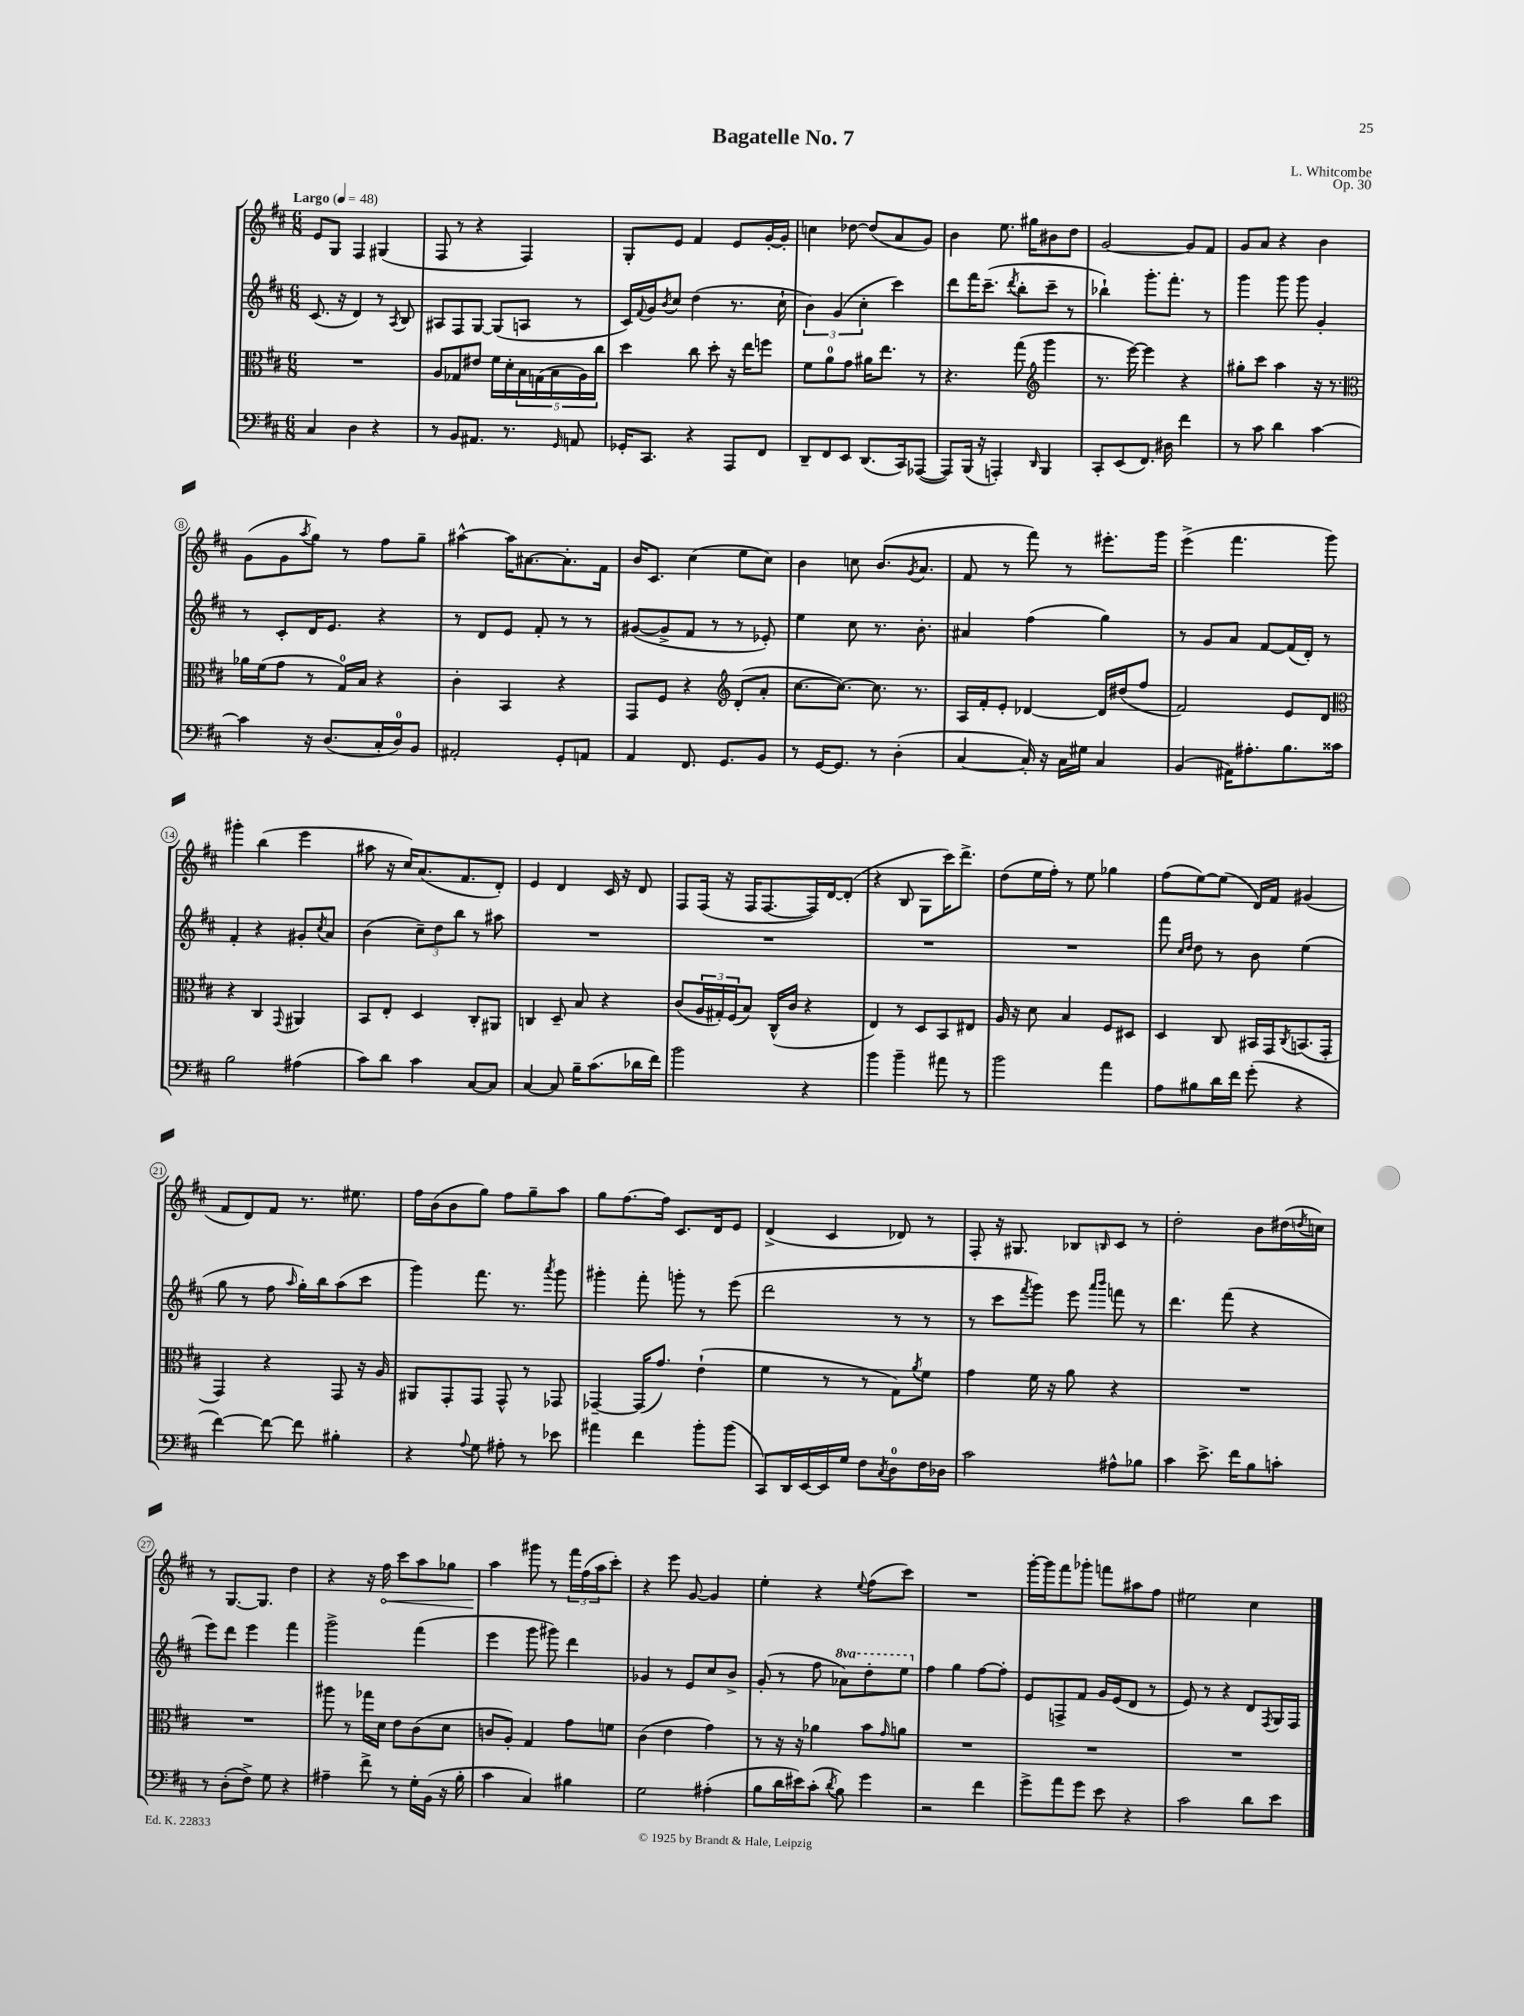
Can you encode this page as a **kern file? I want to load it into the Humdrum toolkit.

**kern	**kern	**kern	**kern
*staff4	*staff3	*staff2	*staff1
*clefF4	*clefC3	*clefG2	*clefG2
*k[f#c#]	*k[f#c#]	*k[f#c#]	*k[f#c#]
*M6/8	*M6/8	*M6/8	*M6/8
*MM48	*MM48	*MM48	*MM48
4C#	2.r	(8.c#	8e
.	.	.	8G
.	.	16r	.
4D	.	4d)	4F#
4r	.	8r	(4G#
.	.	8qA	.
.	.	8B	.
=	=	=	=
8r	8A	8A#	8F#
8BB	8G-	8F#	8r
8.AA#	8e#	[8G	4r
.	16f#	(8G]	.
8.r	16d'	.	.
.	20B	8A	4F#)
.	(20G	.	.
.	20B	.	.
16qqGG	.	.	.
8AA	.	8r	.
.	20A)	.	.
.	20cc#	.	.
=	=	=	=
16GG-'	4dd	16c#)	8G'
.	.	8qqf#	.
8.CC#	.	16g	.
.	.	8qb	.
.	.	8cc#	8e
4r	8cc#	(4dd	4f#
.	8dd'	.	.
8AAA	16r	8.r	8e
.	16ee	.	.
8FF#	8ff	.	[16g'
.	.	16cc#`	16g']
=	=	=	=
8DD~	8f#	6b)	4cc
8FF#	8a	.	.
.	.	(6g	.
8EE	8g	.	[8dd-
.	.	6cc#'	.
(8.DD	16a#	.	(8dd-]
.	8.ee	.	.
.	.	4ccc#)	8a
16CC#)	.	.	.
([8AAA-	8r	.	8g)
=	=	=	=
8AAA-])	4.r	8ddd	4b
(16BBB	.	16fff#	.
16r	.	(8.ccc#~	.
4AAA')	.	.	8.ee
.	.	8qddd	.
.	(8gg	8bb'	.
.	.	.	16gg#
*	*clefG2	*	*
16qqDD	.	.	.
4BBB	4ggg	8ccc#~	8b#
.	.	8r	8dd
=	=	=	=
8CC#'	8.r	4bb-`)	[2g
(8EE	.	.	.
.	[16eee)	.	.
8.FF#)	4eee]	8.ggg'	.
16D#	.	8.fff#'	.
4f#	4r	.	8g]
.	.	8r	8f#
=	=	=	=
8r	8gg#'	4ggg	8g
8c#	8ccc#	.	8a
4d	4aa	8ggg	4r
.	.	8ggg	.
[4c#	16r	4g'	4b
.	8.r	.	.
=	=	=	=
*	*clefC3	*	*
4c#]	16a-	8r	(8g
.	(16f#	.	.
.	8g	8c#'	8g
.	.	.	8qaa
16r	8r	16d	8gg)
(8.D	.	8.e	.
.	16G)	.	8r
.	16B	.	.
16C#'	4r	4r	8ff#
16D)	.	.	.
8BB	.	.	8gg~
=	=	=	=
2AA#'	4c#'	8r	[4aa#^^
.	.	8d	.
.	4BB	8e	16aa#]
.	.	.	[8.a#
.	.	8f#'	.
8GG'	4r	8r	8.a#']
8AA	.	8r	.
.	.	.	16f#
=	=	=	=
4AA	8GG	([8g#	16b
.	.	.	8.c#
.	8F#	8g#^]	.
8.FF#	4r	8f#	(4cc#
.	.	8r	.
8.GG	.	.	.
*	*clefG2	*	*
.	(8d'	8r	8ee
8BB	8a'	8e-')	8cc#)
=	=	=	=
8r	[8.cc#	4ee	4b
[16GG	.	.	.
8.GG]	8.cc#_)	.	.
.	.	8cc#	8cc
8r	8.cc#]	8.r	(8.b
(4D'	.	.	.
.	.	.	8qg
.	8.r	8.b'	8.a
=	=	=	=
[4C#	16A	4a#	8f#
.	16f#'	.	.
.	8e'	.	8r
16C#'])	[4d-	(4ff#	8fff#)
16r	.	.	.
16C#	.	.	8r
16G#	.	.	.
4C#	16d-]	4gg)	8.eee#'
.	(16dd#	.	.
.	8ff#	.	.
.	.	.	16ggg
=	=	=	=
(4BB	2f#)	8r	(4eee^
.	.	8g	.
16AA#)	.	8a	4.fff#
8.A#'	.	.	.
.	.	[8f#	.
8.B	8e	(16f#]	.
.	.	16d')	.
.	8d	8r	8ggg)
16c##	.	.	.
=	=	=	=
*	*clefC3	*	*
2B	4r	4f#'	4ggg#'
.	4C#	4r	(4bb
.	8qqGG	.	.
(4A#	4AA#	8g#'	4eee
.	.	8qcc#	.
.	.	8a	.
=	=	=	=
8c#)	8BB	(4b	8aa#
8d	8E'	.	16r
.	.	.	16cc#)
4c#	4D	12cc#~)	(8.a
.	.	12dd	.
.	.	12bb	.
.	.	.	8.f#
[8C#	8C#'	8r	.
8C#]	8AA#	8aa#	8d')
=	=	=	=
[4C#	4C	2.r	4e
8C#]	8D~	.	4d
16B~	8B	.	.
(8.c#	.	.	.
.	4r	.	16c#
.	.	.	16r
16d-	.	.	8d
16f#)	.	.	.
=	=	=	=
2b	(8c#	2.r	8F#
.	24A	.	(16F#
.	24G#')	.	.
.	.	.	16r
.	(24F#	.	.
.	8B)	.	16F#
.	.	.	[8.F#
.	(16C#^^	.	.
.	16c#	.	.
4r	4r	.	16F#])
.	.	.	[16d
.	.	.	(8d']
=	=	=	=
4b	4E)	2.r	4r
4b~	8r	.	8B
.	8D	.	8G
8a#	8BB	.	16ccc#)
.	.	.	8.ddd^
8r	8E#	.	.
=	=	=	=
2b	16A	2.r	(8dd
.	16r	.	.
.	8d	.	16ee
.	.	.	16ff#')
.	4B	.	8r
.	.	.	8ee
4a	8F#	.	4gg-
.	8D#	.	.
=	=	=	=
8A	4D	8fff#	(8ff#
.	.	16qqcc#	.
.	.	16qqdd	.
8B#	.	8dd	[8ee)
16d	8C#	8r	(8ee]
16f#	.	.	.
(8g'	16BB#	8b	16d)
.	16GG	.	16f#
.	8qC#	.	.
4r	(8.BB	(4ee	(4g#
.	16GG'	.	.
=	=	=	=
[4f#)	4GG)	8gg	8f#
.	.	8r	8d)
8f#_	4r	8ff#	8f#
.	.	16qqaa	.
8f#]	.	16gg')	8.r
.	.	16bb	.
4B#'	8GG	(8aa	.
.	.	.	8.ee#
.	16r	8ccc#	.
.	16A	.	.
=	=	=	=
4r	8AA#	4ggg)	16ff#
.	.	.	(16b
.	8GG'	.	8b
8qqA	.	.	.
8G	8GG	8.fff#	8gg)
8A#'	8GG^^	.	8ff#
.	.	8.r	.
8r	8r	.	8gg~
.	.	8qaaa	.
8e-	8GG-	8ggg	8aa
=	=	=	=
4a#	[4GG-~	4ggg#'	8gg
.	.	.	[8.ff#
4f#	(16GG-]	8fff#'	.
.	8.g)	.	16ff#]
.	.	8ggg'	8.c#
8b'	(4e`	8r	.
.	.	.	16d
(8b	.	(8eee	8e
=	=	=	=
8CC#)	4f#	2ddd	(4d^
16DD	.	.	.
[16EE	.	.	.
16EE]	8r	.	4c#
16G	.	.	.
8F#	8r	.	.
8qC#	.	.	.
8D	8G)	8r	8d-)
.	8qa	.	.
16F#	8f#	8r	8r
16D-	.	.	.
=	=	=	=
2c#	4g	8r	8F#'
.	.	8ccc#	16r
.	.	.	8.G#
.	.	8qfff#	.
.	16f#	8ggg)	.
.	16r	.	.
.	8a	8eee	8B-
.	.	16qqaaa	.
.	.	16qqbbb	16qqB
8A#^^	4r	8fff	8c#
8B-	.	8r	8r
=	=	=	=
4c#	2.r	4.ddd	2dd'
8.e^	.	.	.
.	.	(8fff#	.
16f#	.	.	.
8B	.	4r	8b
8c'	.	.	(16dd#
.	.	.	8qdd
.	.	.	16cc)
=	=	=	=
8r	2.r	8eee)	8r
(8D'	.	8ddd	[8.G
8F#^)	.	4eee	.
.	.	.	8.G]
8G	.	.	.
4r	.	4fff#	4dd
=	=	=	=
4A#~	8aa#	2ggg^	4r
.	8r	.	.
8f#^	16gg-	.	16r
.	16d	.	16ff#
8r	8e	.	8ccc#
16G'	(8c#	(4fff#	8aa
(16BB	.	.	.
16r	8d	.	8gg-
16B'	.	.	.
=	=	=	=
4c#	8c	4eee	4aa
.	8A')	.	.
4C#)	4G	8ggg	8ggg#
.	.	8ggg#)	8r
4B#	8g	4ddd	24fff#
.	.	.	(24ff#
.	.	.	24aa
.	8f	.	8ccc#')
=	=	=	=
2G	(4c#	4g-	4r
.	4e	8r	8eee
.	.	8e	[8g
(4A#'	4g)	8cc#	4g]
.	.	8b^	.
=	=	=	=
8B	8r	(8g'	4ee'
16d	16r	8r	.
16e#)	16r	.	.
(8c#'	4a-	8ff#	4r
8qd	.	.	.
8B)	.	8aa-)	.
.	.	.	8qqee
4g	8b	8ddd'	(8ff#
.	16qqg	.	.
.	8a	8eee	8ccc#)
=	=	=	=
2r	2.r	4ff#	2.r
.	.	4gg	.
4f#	.	[8ff#	.
.	.	8ff#']	.
=	=	=	=
8g^	2.r	8e	[16ggg'
.	.	.	16ggg]
8a	.	8F^	8fff#
8g	.	8f#	8ggg-'
8e	.	16g	8fff
.	.	(16e	.
4r	.	8d	8aa#
.	.	8r	8ff#
=	=	=	=
2c#	2.r	8e)	2ee#
.	.	8r	.
.	.	4r	.
8d	.	8d	4cc#
.	.	8qF#	.
8e	.	16G	.
.	.	16F#	.
==	==	==	==
*-	*-	*-	*-
